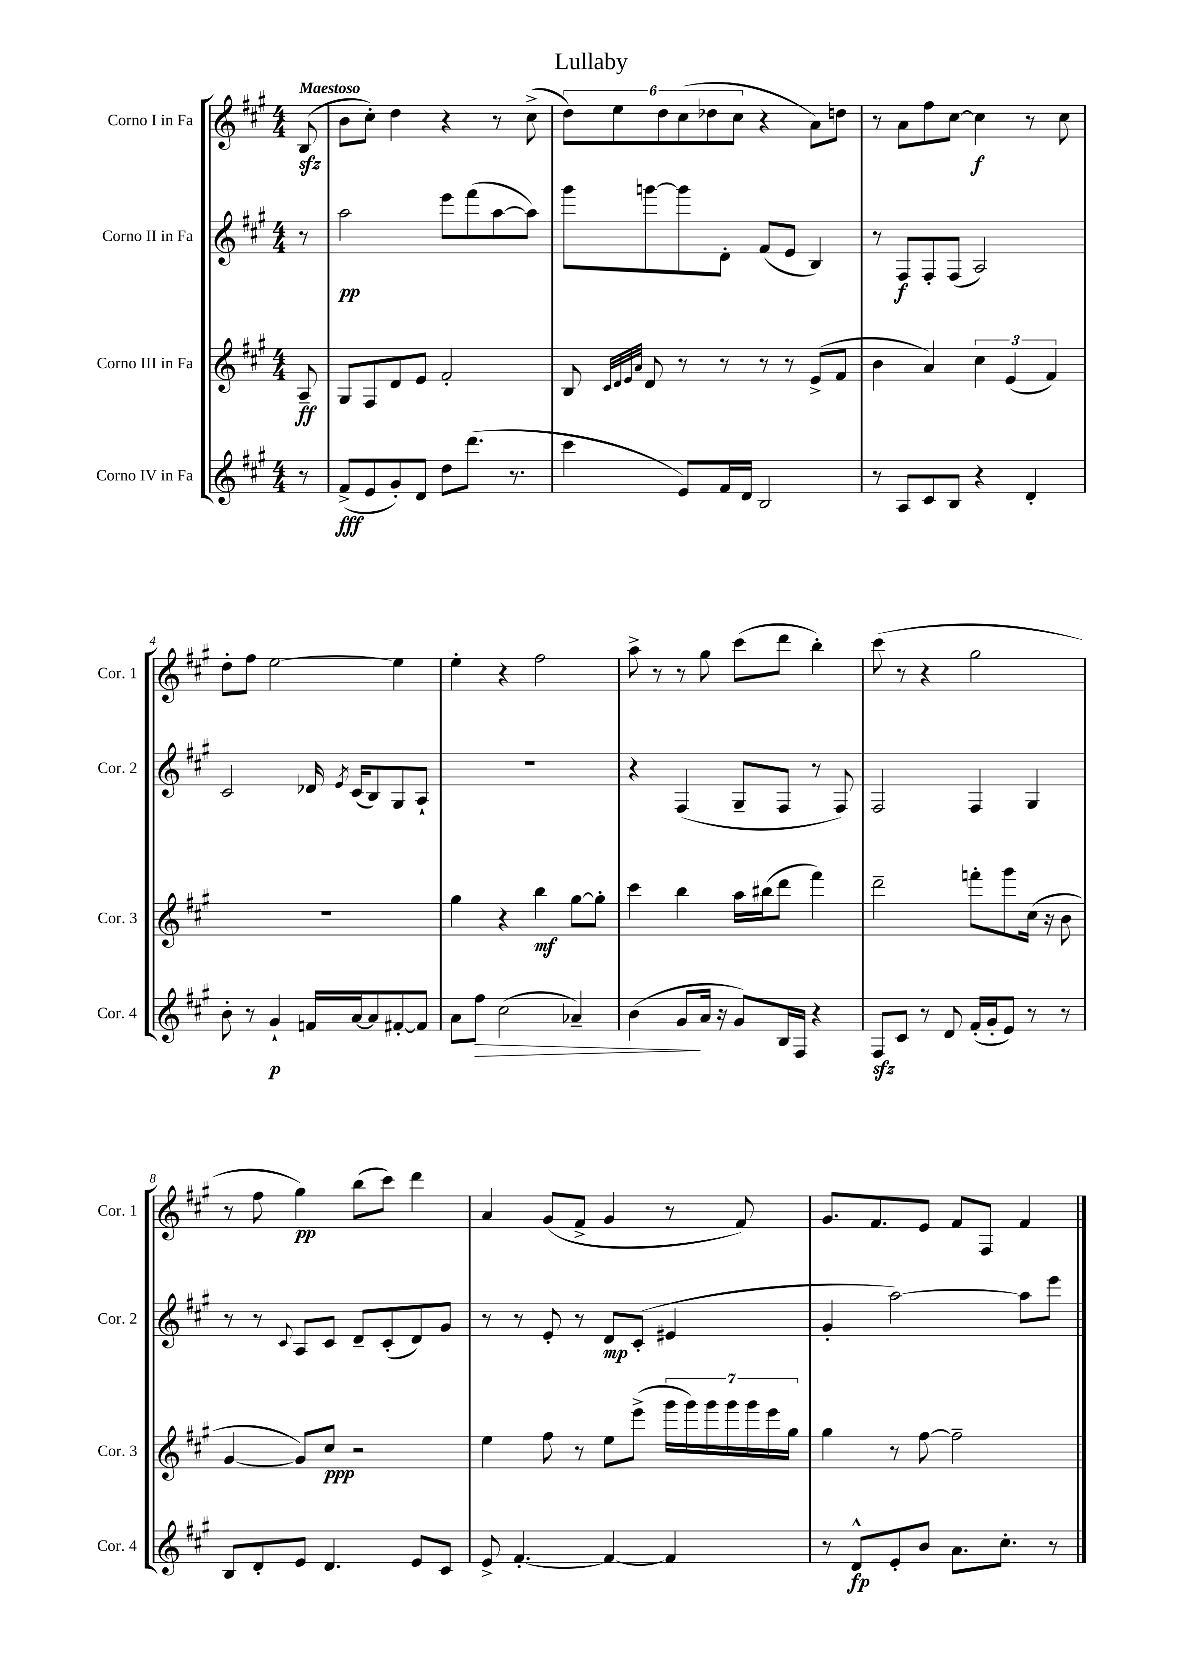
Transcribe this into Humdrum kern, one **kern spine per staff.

**kern	**dynam	**kern	**dynam	**kern	**dynam	**kern	**dynam
*part4	*part4	*part3	*part3	*part2	*part2	*part1	*part1
*staff4	*staff4	*staff3	*staff3	*staff2	*staff2	*staff1	*staff1
*I"Corno IV in Fa	*	*I"Corno III in Fa	*	*I"Corno II in Fa	*	*I"Corno I in Fa	*
*I'Cor. 4	*	*I'Cor. 3	*	*I'Cor. 2	*	*I'Cor. 1	*
*clefG2	*	*clefG2	*	*clefG2	*	*clefG2	*
*k[f#c#g#]	*	*k[f#c#g#]	*	*k[f#c#g#]	*	*k[f#c#g#]	*
*M4/4	*	*M4/4	*	*M4/4	*	*M4/4	*
=	=	=	=	=	=	=	=
!	!	!	!	!	!	!LO:TX:a:B:t=Maestoso	!
8r	.	8A~/	ff	8r	.	(8Bzz/	.
=1	=1	=1	=1	=1	=1	=1	=1
(8f#^/L	fff	8G#/L	.	2aa\	pp	8b\L	.
8e/	.	8F#/	.	.	.	8cc#'\J)	.
8g#'/)	.	8d/	.	.	.	4dd\	.
8d/J	.	8e/J	.	.	.	.	.
8dd\L	.	2f#'/	.	8eee\L	.	4r	.
(8.ddd\J	.	.	.	(8fff#\	.	.	.
.	.	.	.	[8aa\	.	8r	.
8.r	.	.	.	.	.	.	.
.	.	.	.	8aa\J])	.	(8cc#^\	.
=2	=2	=2	=2	=2	=2	=2	=2
4ccc#\	.	8B/	.	8ggg#\L	.	12dd\L)	.
.	.	.	.	.	.	12ee\	.
.	.	32qqc#/LLL	.	.	.	.	.
.	.	32qqd/	.	.	.	.	.
.	.	32qqe/	.	.	.	.	.
.	.	32qqa/JJJ	.	.	.	.	.
.	.	8d/	.	[8gggn\	.	.	.
.	.	.	.	.	.	12dd\	.
8e/L)	.	8r	.	8ggg\]	.	(12cc#\	.
.	.	.	.	.	.	12dd-X\	.
16f#/L	.	8r	.	8d'\J	.	.	.
.	.	.	.	.	.	12cc#\J	.
16d/JJ	.	.	.	.	.	.	.
2B/	.	8r	.	(8f#/L	.	4r	.
.	.	8r	.	8e/J	.	.	.
.	.	(8e^/L	.	4B/)	.	8a\L)	.
.	.	8f#/J	.	.	.	8ddn\J	.
=3	=3	=3	=3	=3	=3	=3	=3
8r	.	4b\	.	8r	.	8r	.
8A/L	.	.	.	8F#/L	f	8a\L	.
8c#/	.	4a/)	.	8F#'/	.	8ff#\	.
8B/J	.	.	.	(8F#/J	.	[8cc#\J	.
4r	.	6cc#\	.	2A/)	.	4cc#\]	f
.	.	(6e/	.	.	.	.	.
4d'/	.	.	.	.	.	8r	.
.	.	6f#/)	.	.	.	.	.
.	.	.	.	.	.	8cc#\	.
!!LO:LB:g=z
=4	=4	=4	=4	=4	=4	=4	=4
8b'\	.	1r	.	2c#/	.	8dd'\L	.
8r	.	.	.	.	.	8ff#\J	.
4g#`/	p	.	.	.	.	[2ee\	.
16fn/LL	.	.	.	16d-X/	.	.	.
.	.	.	.	8qe/	.	.	.
[16a/J	.	.	.	(16c#/KL	.	.	.
8a/]	.	.	.	8B/)	.	.	.
[8f#X'/	.	.	.	8G#/	.	4ee\]	.
8f#/J]	.	.	.	8A`/J	.	.	.
=5	=5	=5	=5	=5	=5	=5	=5
8a\L	.	4gg#\	.	1r	.	4ee'\	.
!	!LO:HP:b	!	!	!	!	!	!
8ff#\J	>	.	.	.	.	.	.
(2cc#\	.	4r	.	.	.	4r	.
.	.	4bb\	mf	.	.	2ff#\	.
4a-X~/)	.	[8gg#\L	.	.	.	.	.
.	.	8gg#'\J]	.	.	.	.	.
=6	=6	=6	=6	=6	=6	=6	=6
(4b\	.	4ccc#\	.	4r	.	8aa^\	.
.	.	.	.	.	.	8r	.
8g#/L	.	4bb\	.	(4F#/	.	8r	.
16a/Jk	]	.	.	.	.	8gg#\	.
16r	.	.	.	.	.	.	.
8g#/L)	.	16aa\LL	.	8G#~/L	.	(8ccc#\L	.
.	.	(16bb#X\J	.	.	.	.	.
16B/L	.	8ddd\J	.	8F#/J	.	8ddd\J	.
16F#/JJ	.	.	.	.	.	.	.
4r	.	4fff#\)	.	8r	.	4bb'\)	.
.	.	.	.	8F#/)	.	.	.
=7	=7	=7	=7	=7	=7	=7	=7
8F#zz/L	.	2ddd~\	.	2F#/	.	(8ccc#\	.
8c#/J	.	.	.	.	.	8r	.
8r	.	.	.	.	.	4r	.
8d/	.	.	.	.	.	.	.
(16f#'/LL	.	8fffn'\L	.	4F#/	.	2gg#\	.
16g#'/J	.	.	.	.	.	.	.
8e/J)	.	8ggg#\	.	.	.	.	.
8r	.	(16cc#\Jk	.	4G#/	.	.	.
.	.	16r	.	.	.	.	.
8r	.	8b\	.	.	.	.	.
!!LO:LB:g=z
=8	=8	=8	=8	=8	=8	=8	=8
8B/L	.	[4g#/	.	8r	.	8r	.
8d'/	.	.	.	8r	.	8ff#\	.
.	.	.	.	8qqc#/	.	.	.
8e/J	.	8g#/L])	.	8A/L	.	4gg#\)	pp
4.d/	.	8cc#/J	ppp	8c#/J	.	.	.
.	.	2r	.	8d~/L	.	(8bb\L	.
.	.	.	.	(8c#'/	.	8ccc#\J)	.
8e/L	.	.	.	8d/)	.	4ddd\	.
8c#/J	.	.	.	8g#/J	.	.	.
=9	=9	=9	=9	=9	=9	=9	=9
8e^/	.	4ee\	.	8r	.	4a/	.
[4.f#'/	.	.	.	8r	.	.	.
.	.	8ff#\	.	8e'/	.	(8g#/L	.
.	.	8r	.	8r	.	8f#^/J	.
4f#/_	.	8ee\L	.	8d/L	mp	4g#/	.
.	.	(8eee^\J	.	(8c#'/J	.	.	.
4f#/]	.	28ggg#\LL	.	4e#X/	.	8r	.
.	.	28ggg#\)	.	.	.	.	.
.	.	28ggg#\	.	.	.	.	.
.	.	28ggg#\	.	.	.	.	.
.	.	.	.	.	.	8f#/)	.
.	.	28ggg#\	.	.	.	.	.
.	.	28eee\	.	.	.	.	.
.	.	28gg#\JJ	.	.	.	.	.
=10	=10	=10	=10	=10	=10	=10	=10
8r	.	4gg#\	.	4g#'/	.	8.g#/L	.
8d^^/L	fp	.	.	.	.	.	.
.	.	.	.	.	.	8.f#/	.
8e'/	.	8r	.	[2aa\)	.	.	.
8b/J	.	[8ff#\	.	.	.	8e/J	.
8.a\L	.	2ff#~\]	.	.	.	8f#/L	.
.	.	.	.	.	.	8F#/J	.
8.cc#'\J	.	.	.	.	.	.	.
.	.	.	.	8aa\L]	.	4f#/	.
8r	.	.	.	8eee\J	.	.	.
==	==	==	==	==	==	==	==
*-	*-	*-	*-	*-	*-	*-	*-
